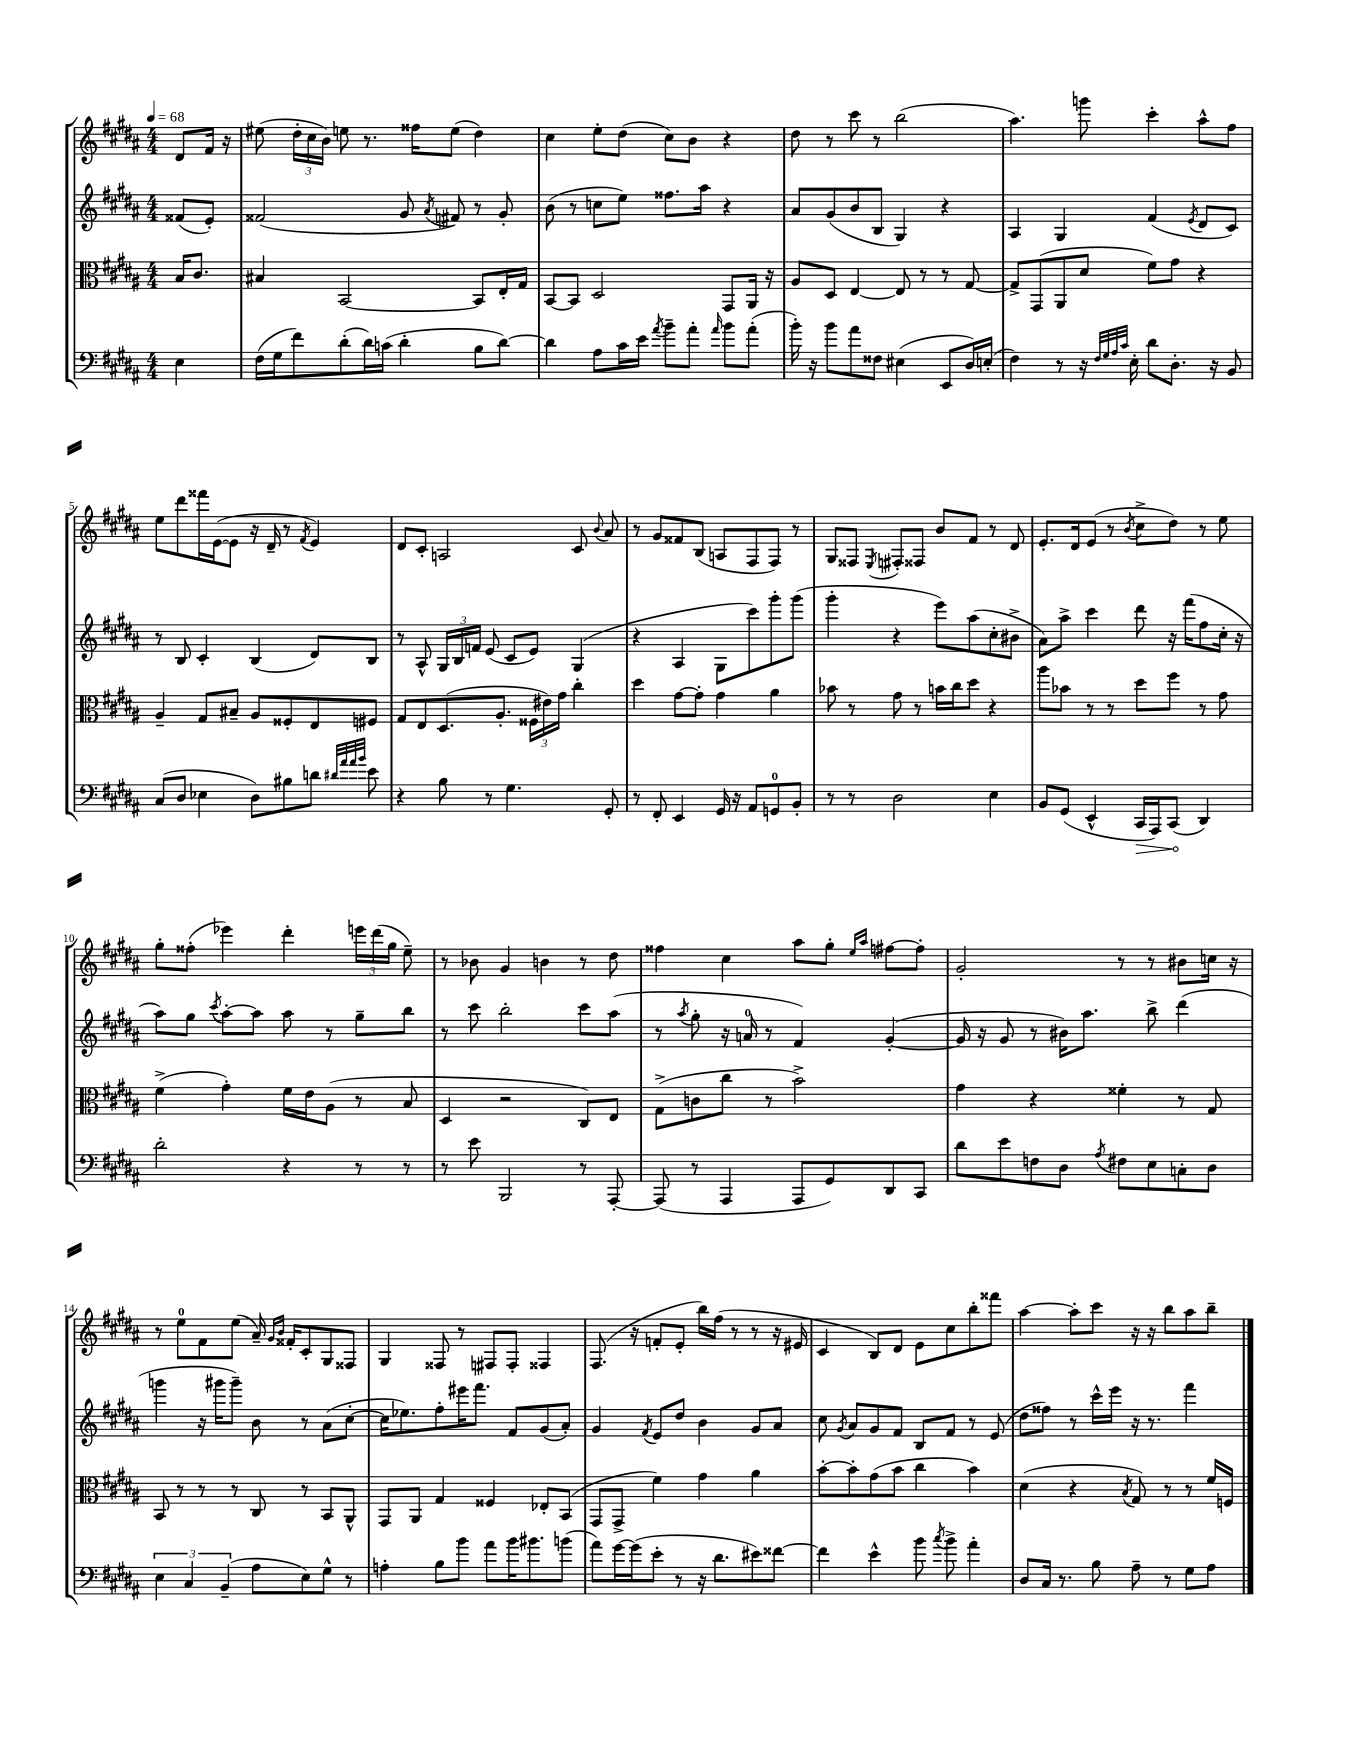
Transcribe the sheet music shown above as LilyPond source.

<<
\new StaffGroup <<
\new Staff = "s0" {
    \clef treble \key b \major \numericTimeSignature \time 4/4 \partial 4 \tempo 4 = 68
    \autoBeamOff dis'8[ fis'16] r16 |
    eis''8( \tuplet 3/2 { dis''16[-. cis''16 b'16]) } e''8 r8. fisis''16[ e''8]( dis''4) |
    cis''4 e''8[-. dis''8]( cis''8[) b'8] r4 |
    dis''8 r8 cis'''8 r8 b''2( |
    ais''4.) g'''8 cis'''4-. ais''8[-^ fis''8] |
    e''8[ dis'''8 fisis'''16 e'16~( e'8] r16 dis'16-- r8 \acciaccatura { fis'8 } e'4) |
    dis'8[ cis'8]-. a2 cis'8 \appoggiatura { b'8 } ais'8 |
    r8 gis'8[ fisis'8 b8]( a8[ fis8 fis8]) r8 |
    gis8[ fisis8] \acciaccatura { e8 } fis8[-. fisis8] b'8[ fis'8] r8 dis'8 |
    e'8.[-. dis'16 e'8]( r8 \acciaccatura { b'8 } cis''8[-> dis''8]) r8 e''8 |
    gis''8[-. fisis''8]-.( ees'''4) dis'''4-. \tuplet 3/2 { e'''16[ dis'''16( gis''16] } e''8--) |
    r8 bes'8 gis'4 b'4 r8 dis''8 |
    fisis''4 cis''4 ais''8[ gis''8]-. \grace { e''16[ ais''16] } fis''8[~ fis''8]-. |
    gis'2-. r8 r8 bis'8[ c''16] r16 |
    r8 e''8[-0 fis'8 e''8]( ais'16--) \grace { gis'16[ b'16] } fisis'16[-. cis'8-. gis8 fisis8] |
    gis4 fisis8 r8 fis8[ fis8]-. fisis4 |
    fis8.( r16 f'8[-. e'8]-. b''16[) fis''16]( r8 r8 r16 eis'16 |
    cis'4 b8[) dis'8] e'8[ cis''8 b''8-. fisis'''8] |
    ais''4~ ais''8[-. cis'''8] r16 r16 b''8[ ais''8 b''8]-- \bar "|." |
}
\new Staff = "s1" {
    \clef treble \key b \major \numericTimeSignature \time 4/4 \partial 4
    \autoBeamOff fisis'8[( e'8]-.) |
    fisis'2( gis'8 \acciaccatura { ais'8 } fis'8) r8 gis'8-. |
    b'8( r8 c''8[ e''8]) fisis''8.[ ais''16] r4 |
    ais'8[ gis'8( b'8 b8] gis4) r4 |
    ais4 gis4 fis'4( \acciaccatura { e'8 } dis'8[ cis'8]) |
    r8 b8 cis'4-. b4( dis'8[) b8] |
    r8 ais8-^ \tuplet 3/2 { gis16[ b16 f'16] } e'8( cis'8[ e'8]) gis4( |
    r4 ais4 gis8[ cis'''8) gis'''8-. gis'''8]( |
    gis'''4-. r4 e'''8[) ais''8( cis''8-. bis'8]-> |
    ais'8[) ais''8]-> cis'''4 dis'''8 r16 fis'''16[( fis''8 cis''16]-. r16 |
    ais''8[) gis''8] \acciaccatura { cis'''8 } ais''8[~-. ais''8] ais''8 r8 gis''8[-- b''8] |
    r8 cis'''8 b''2-. cis'''8[ ais''8]( |
    r8 \acciaccatura { ais''8 } gis''8-. r16 a'16-0 r8 fis'4) gis'4~-.( |
    gis'16 r16 gis'8 r8 bis'16[) ais''8.] b''8-> dis'''4( |
    g'''4 r16 gis'''16[ gis'''8]--) b'8 r8 ais'8[( cis''8]~-. |
    cis''16[ ees''8.) fis''8-. eis'''16 fis'''8.] fis'8[ gis'8( ais'8]-.) |
    gis'4 \acciaccatura { fis'8 } e'8[ dis''8] b'4 gis'8[ ais'8] |
    cis''8 \acciaccatura { gis'8 } ais'8[ gis'8 fis'8] b8[ fis'8] r8 e'8( |
    dis''8[ fisis''8]) r8 cis'''16[-^ e'''16] r16 r8. fis'''4 \bar "|." |
}
\new Staff = "s2" {
    \clef alto \key b \major \numericTimeSignature \time 4/4 \partial 4
    \autoBeamOff b16[ cis'8.] |
    bis4 b,2~ b,8[ e16-. gis16] |
    b,8[~ b,8] dis2 gis,8[ ais,16] r16 |
    ais8[ dis8] e4~ e8 r8 r8 gis8~ |
    gis8[-> gis,8( ais,8 dis'8] fis'8[) gis'8] r4 |
    ais4-- gis8[ bis8]-- ais8[ fisis8-. e8 fis8] |
    gis8[ e8 dis8.( ais8.]-. \tuplet 3/2 { fisis16[ eis'16) gis'16] } cis''4-. |
    dis''4 gis'8[~ gis'8]-. gis'4 ais'4 |
    bes'8 r8 gis'8 r8 b'16[ cis''16 dis''8] r4 |
    ais''8[ bes'8] r8 r8 dis''8[ fis''8] r8 gis'8 |
    fis'4->( gis'4-.) fis'16[ e'16 ais8]( r8 b8 |
    dis4 r2 cis8[) e8] |
    gis8[->( c'8 cis''8] r8 b'2->) |
    gis'4 r4 fisis'4-. r8 gis8 |
    b,8 r8 r8 r8 cis8 r8 b,8[ ais,8]-^ |
    gis,8[ ais,8] gis4 fisis4 ees8[-. b,8]( |
    gis,8[ gis,8]-> fis'4) gis'4 ais'4 |
    b'8[~-. b'8-. gis'8( b'8] cis''4 b'4) |
    dis'4( r4 \acciaccatura { b8 } gis8) r8 r8 fis'16[ f16] \bar "|." |
}
\new Staff = "s3" {
    \clef bass \key b \major \numericTimeSignature \time 4/4 \partial 4
    \autoBeamOff e4 |
    fis16[( gis16 fis'8) dis'8-.( dis'16) c'16]( dis'4-. b8[ dis'8]~) |
    dis'4 ais8[ cis'16 e'16] \acciaccatura { ais'8 } b'8[-- ais'8]-. \grace { ais'16 } b'8[ ais'8]-.( |
    b'16-.) r16 b'8[ ais'8 fisis8] eis4( e,8[ dis16) e16]-.( |
    fis4) r8 r16 \grace { fis32[ gis32 ais32 cis'32] } e16-. dis'8[ dis8.]-. r16 b,8 |
    cis8[( dis8] ees4 dis8[) bis8 d'8] \grace { dis'32[ ais'32 ais'32 b'32] } e'8 |
    r4 b8 r8 gis4. gis,8-. |
    r8 fis,8-. e,4 gis,16 r16 ais,8[ g,8-0 b,8]-. |
    r8 r8 dis2 e4 |
    b,8[ gis,8]( e,4-^ \once \override Hairpin.circled-tip = ##t cis,16[\> ais,,16) cis,8]\!( dis,4) |
    dis'2-. r4 r8 r8 |
    r8 e'8 b,,2 r8 ais,,8~-. |
    ais,,8( r8 ais,,4 ais,,8[ gis,8) dis,8 cis,8] |
    dis'8[ e'8 f8 dis8] \acciaccatura { ais8 } fis8[ e8 c8-. dis8] |
    \tuplet 3/2 { e4 cis4 b,4--( } ais8[ e8) gis8]-^ r8 |
    a4-. b8[ b'8] ais'8[ b'16 bis'8. b'8]( |
    ais'8[) gis'16~ gis'16( e'8]-. r8 r16 dis'8.[ eis'8) fisis'8]~ |
    fisis'4 e'4-^ b'8 \acciaccatura { cis''8 } b'8-> ais'4-. |
    dis8[ cis16] r8. b8 ais8-- r8 gis8[ ais8] \bar "|." |
}
>>
>>
